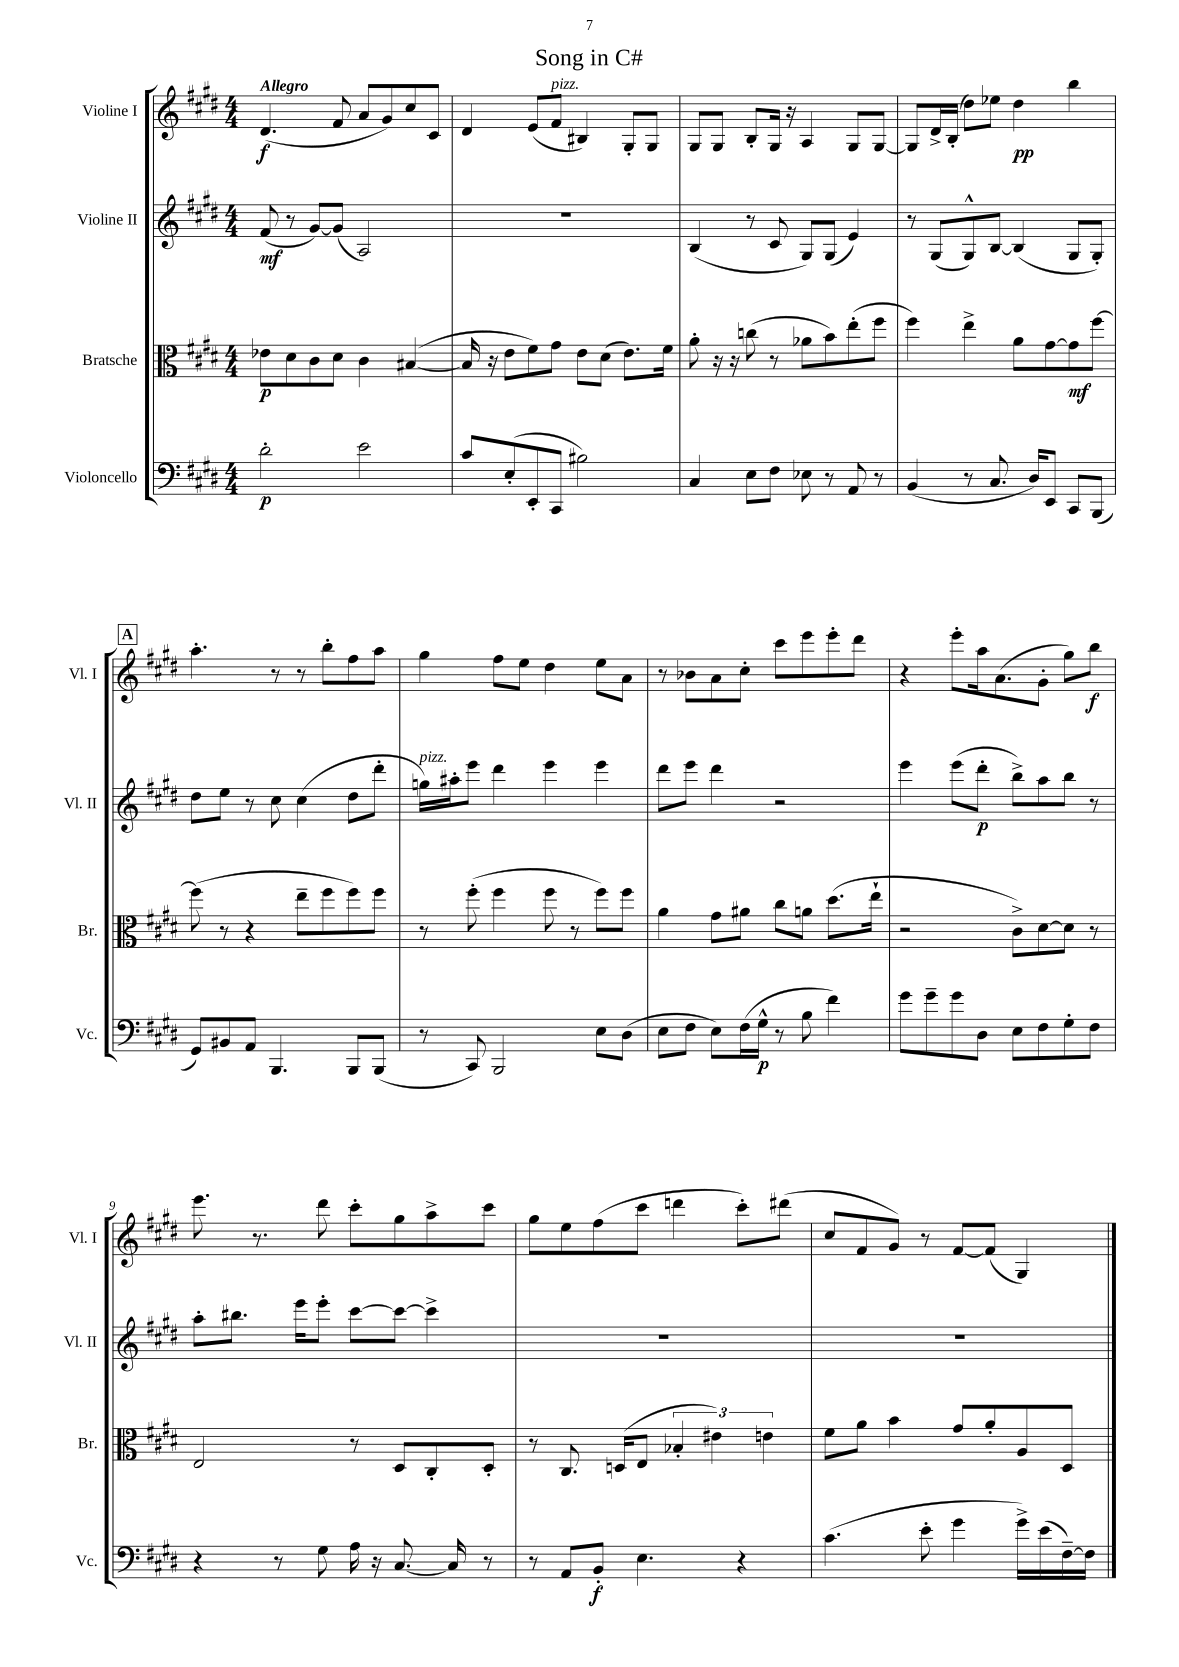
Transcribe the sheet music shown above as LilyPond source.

\header { title = "Song in C#" }
<<
\new StaffGroup <<
\new Staff = "s0" \with { instrumentName = "Violine I" shortInstrumentName = "Vl. I" } {
    \clef treble \key e \major \numericTimeSignature \time 4/4 \tempo "Allegro"
    dis'4.\f( fis'8 a'8 gis'8) cis''8 cis'8 |
    dis'4 e'8( fis'8^\markup { \italic "pizz." } bis4) gis8-. gis8 |
    gis8 gis8 b8-. gis16 r16 a4 gis8 gis8~ |
    gis8 dis'16-> b16-.( dis''8) ees''8 dis''4\pp b''4 |
    \mark \markup { \box "A" } a''4.-. r8 r8 b''8-. fis''8 a''8 |
    gis''4 fis''8 e''8 dis''4 e''8 a'8 |
    r8 bes'8 a'8 cis''8-. cis'''8 e'''8 e'''8-. dis'''8 |
    r4 e'''8-. a''16 a'8.( gis'8-. gis''8) b''8\f |
    e'''8. r8. dis'''8 cis'''8-. gis''8 a''8-> cis'''8 |
    gis''8 e''8 fis''8( cis'''8 d'''4 cis'''8-.) dis'''8( |
    cis''8 fis'8 gis'8) r8 fis'8~ fis'8( gis4) \bar "|." |
}
\new Staff = "s1" \with { instrumentName = "Violine II" shortInstrumentName = "Vl. II" } {
    \clef treble \key e \major \numericTimeSignature \time 4/4
    fis'8\mf( r8 gis'8~) gis'8( a2) |
    R1 |
    b4( r8 cis'8 gis8) gis8( e'4) |
    r8 gis8( gis8-^) b8~ b4( gis8 gis8-.) |
    \mark \markup { \box "A" } dis''8 e''8 r8 cis''8 cis''4( dis''8 dis'''8-. |
    g''16^\markup { \italic "pizz." }) ais''16-. e'''8 dis'''4 e'''4 e'''4 |
    dis'''8 e'''8 dis'''4 r2 |
    e'''4 e'''8( dis'''8-.\p b''8->) a''8 b''8 r8 |
    a''8-. bis''8. e'''16 e'''8-. cis'''8~ cis'''8~ cis'''4-> |
    R1 |
    R1 \bar "|." |
}
\new Staff = "s2" \with { instrumentName = "Bratsche" shortInstrumentName = "Br." } {
    \clef alto \key e \major \numericTimeSignature \time 4/4
    ees'8\p dis'8 cis'8 dis'8 cis'4 bis4~( |
    bis16 r16 e'8 fis'8) gis'8 e'8 dis'8( e'8.) fis'16 |
    a'8-. r16 r16 c''8( r8 aes'8 b'8) e''8-.( fis''8 |
    fis''4) e''4-> a'8 gis'8~ gis'8\mf fis''8~ |
    \mark \markup { \box "A" } fis''8( r8 r4 e''8-- fis''8 fis''8) fis''8 |
    r8 fis''8-.( fis''4 fis''8 r8 fis''8) fis''8 |
    a'4 gis'8 ais'8 cis''8 a'8 dis''8.( e''16-! |
    r2 cis'8->) dis'8~ dis'8 r8 |
    e2 r8 dis8 cis8-. dis8-. |
    r8 cis8. d16( e8 \tuplet 3/2 { bes4-. eis'4) e'4 } |
    fis'8 a'8 b'4 gis'8 a'8-. a8 dis8 \bar "|." |
}
\new Staff = "s3" \with { instrumentName = "Violoncello" shortInstrumentName = "Vc." } {
    \clef bass \key e \major \numericTimeSignature \time 4/4
    dis'2-.\p e'2 |
    cis'8 e8-.( e,8-. cis,8 bis2) |
    cis4 e8 fis8 ees8 r8 a,8 r8 |
    b,4( r8 cis8. dis16) e,8 cis,8 b,,8( |
    \mark \markup { \box "A" } gis,8) bis,8 a,8 b,,4. b,,8 b,,8( |
    r8 cis,8) b,,2 e8 dis8( |
    e8 fis8 e8) fis16( gis16-^\p r8 b8 fis'4) |
    gis'8 gis'8-- gis'8 dis8 e8 fis8 gis8-. fis8 |
    r4 r8 gis8 a16 r16 cis8.~ cis16 r8 |
    r8 a,8 b,8-.\f e4. r4 |
    cis'4.( e'8-. gis'4 gis'16->) e'16( fis16~--) fis16 \bar "|." |
}
>>
>>
